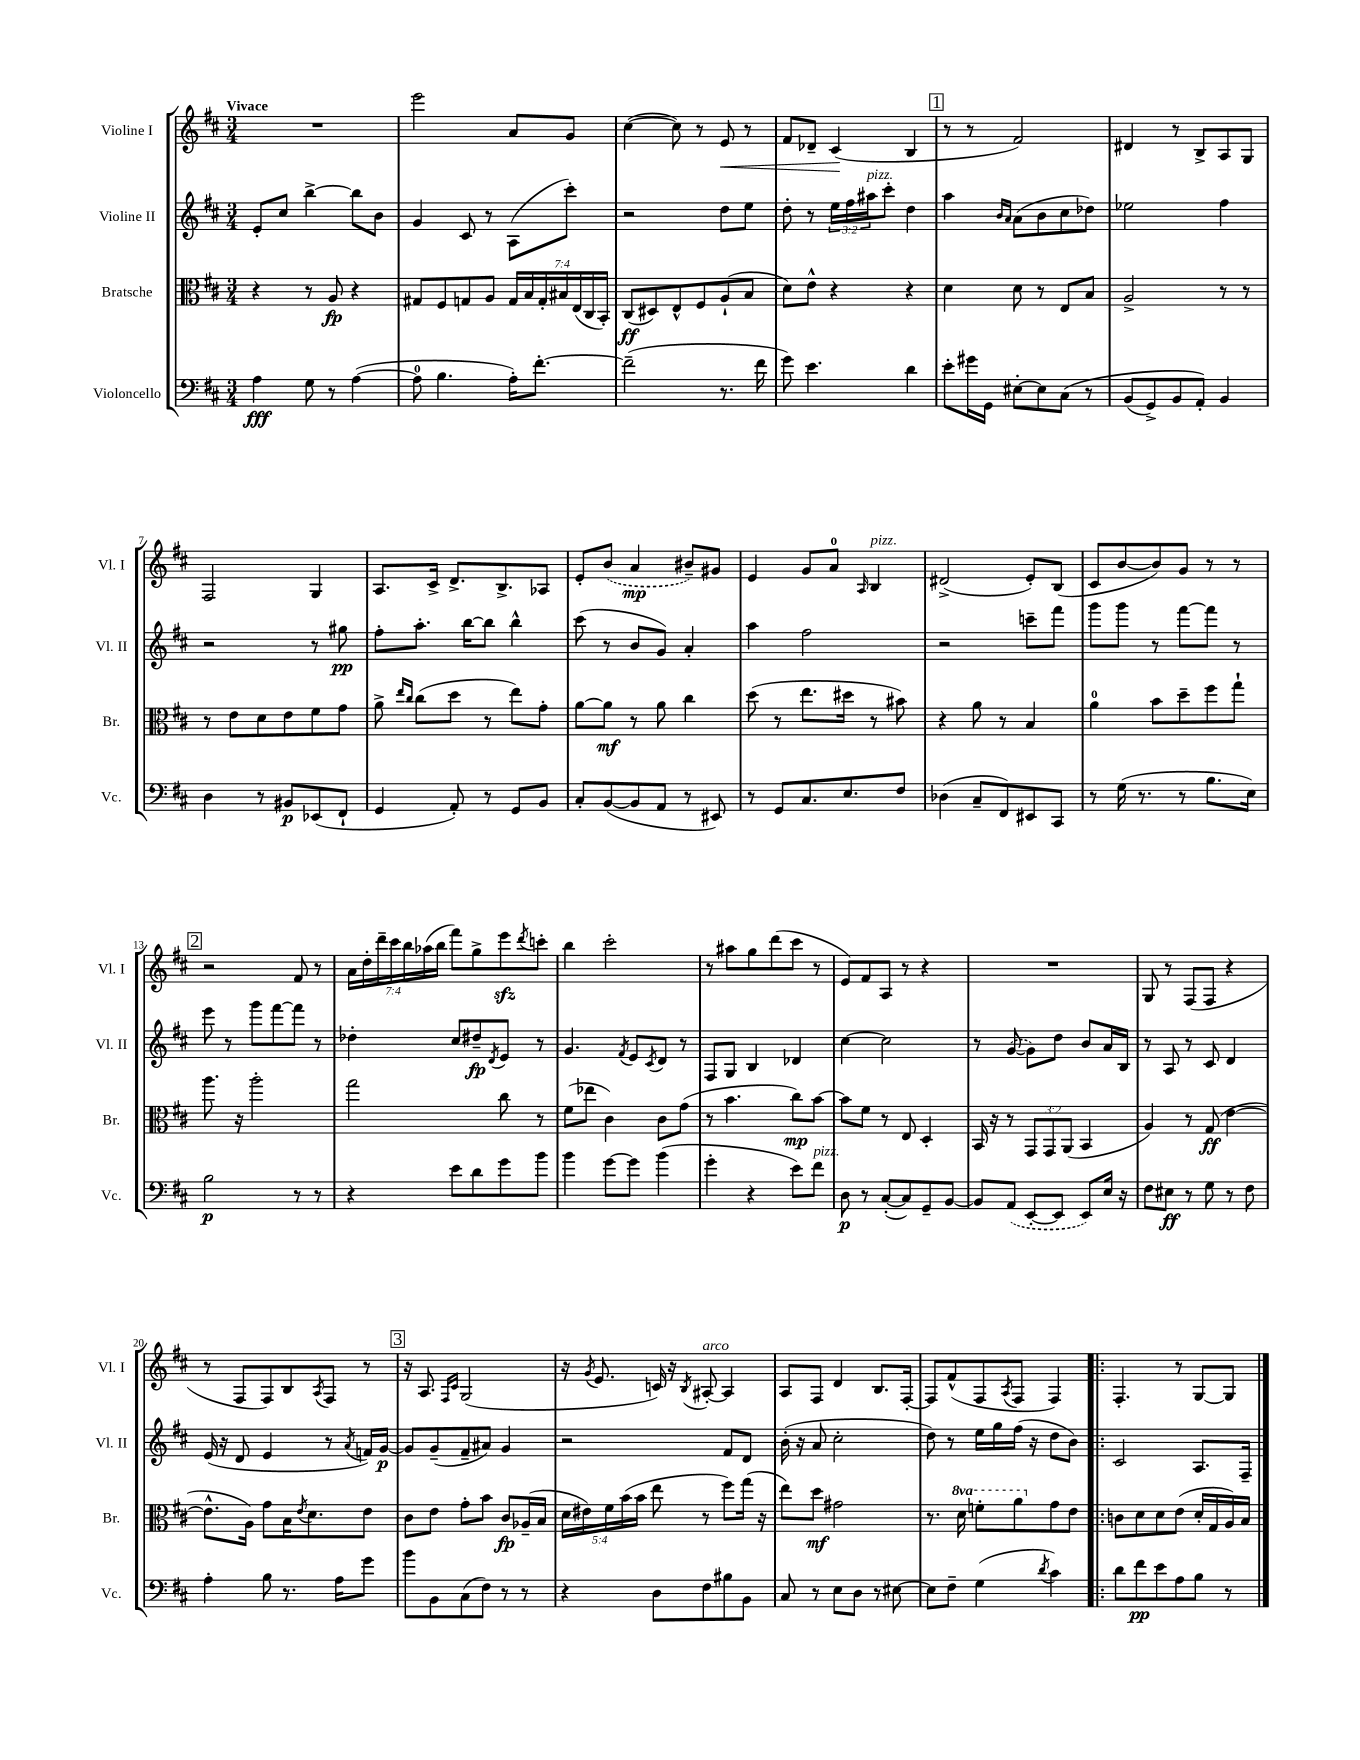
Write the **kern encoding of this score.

**kern	**dynam	**kern	**dynam	**kern	**dynam	**kern	**dynam
*part4	*part4	*part3	*part3	*part2	*part2	*part1	*part1
*staff4	*staff4	*staff3	*staff3	*staff2	*staff2	*staff1	*staff1
*I"Violoncello	*	*I"Bratsche	*	*I"Violine II	*	*I"Violine I	*
*I'Vc.	*	*I'Br.	*	*I'Vl. II	*	*I'Vl. I	*
*clefF4	*	*clefC3	*	*clefG2	*	*clefG2	*
*k[f#c#]	*	*k[f#c#]	*	*k[f#c#]	*	*k[f#c#]	*
*M3/4	*	*M3/4	*	*M3/4	*	*M3/4	*
=1	=1	=1	=1	=1	=1	=1	=1
!	!	!	!	!	!	!LO:TX:a:B:t=Vivace	!
4A\	fff	4r	.	8e'/L	.	2.r	.
.	.	.	.	8cc#/J	.	.	.
8G\	.	8r	.	[4bb^\	.	.	.
8r	.	8A/	fp	.	.	.	.
([4A\	.	4r	.	8bb\L]	.	.	.
.	.	.	.	8b\J	.	.	.
=2	=2	=2	=2	=2	=2	=2	=2
8A\]	.	8G#X/L	.	4g/	.	2eee\	.
4.B\	.	8F#/	.	.	.	.	.
.	.	8Gn/	.	8c#/	.	.	.
.	.	8A/J	.	8r	.	.	.
16A'\KL)	.	28G/LL	.	(8A\L	.	8a/L	.
.	.	28B/	.	.	.	.	.
[8.f#'\J	.	.	.	.	.	.	.
.	.	28G'/	.	.	.	.	.
.	.	28B#X/	.	.	.	.	.
.	.	.	.	8ccc#'\J)	.	8g/J	.
.	.	(28E/	.	.	.	.	.
.	.	28C#/	.	.	.	.	.
.	.	28BB'/JJ)	.	.	.	.	.
=3	=3	=3	=3	=3	=3	=3	=3
(2f#~\]	.	(8C#/L	ff	2r	.	([4cc#\	.
.	.	8D#X/)	.	.	.	.	.
.	.	8E^^/	.	.	.	8cc#\])	.
.	.	8F#/	.	.	.	8r	.
!	!	!	!	!	!	!	!LO:HP:b
8.r	.	(8A`/	.	8dd\L	.	8e/	<
.	.	8B/J	.	8ee\J	.	8r	.
16f#\	.	.	.	.	.	.	.
=4	=4	=4	=4	=4	=4	=4	=4
8g\)	.	8d\L)	.	8dd'\	.	8f#/L	.
4.e\	.	8e^^\J	.	8r	.	8d-X~/J	.
.	.	4r	.	24ee\LL	.	(4c#/	.
.	.	.	.	24ff#\	.	.	.
!	!	!	!	!LO:TX:a:i:t=pizz.	!	!	!
.	.	.	.	24aa#X\J	.	.	.
.	.	.	.	8ccc#'\J	.	.	.
4d\	.	4r	.	4dd\	.	4B/	[
!!LO:REH:place=s1:t=1
=5	=5	=5	=5	=5	=5	=5	=5
8e'\L	.	4d\	.	4aa\	.	8r	.
16g#X\L	.	.	.	.	.	8r	.
16GG\JJ	.	.	.	.	.	.	.
.	.	.	.	16qqb/LL	.	.	.
.	.	.	.	16qqa/JJ	.	.	.
[8E#X'\L	.	8d\	.	(8a\L	.	2f#/)	.
8E#\]	.	8r	.	8b\	.	.	.
(8C#\J	.	8E/L	.	8cc#\	.	.	.
8r	.	8B/J	.	8dd-X\J)	.	.	.
=6	=6	=6	=6	=6	=6	=6	=6
(8BB/L	.	2A^/	.	2ee-X\	.	4d#X/	.
8GG^/)	.	.	.	.	.	.	.
8BB/	.	.	.	.	.	8r	.
8AA'/J)	.	.	.	.	.	8B^/L	.
4BB/	.	8r	.	4ff#\	.	8A/	.
.	.	8r	.	.	.	8G/J	.
!!LO:LB:g=z
=7	=7	=7	=7	=7	=7	=7	=7
4D\	.	8r	.	2r	.	2F#/	.
.	.	8e\L	.	.	.	.	.
8r	.	8d\	.	.	.	.	.
8BB#X/L	p	8e\	.	.	.	.	.
(8EE-X/	.	8f#\	.	8r	.	4G/	.
8FF#`/J	.	8g\J	.	8gg#X\	pp	.	.
=8	=8	=8	=8	=8	=8	=8	=8
4GG/	.	8a^\	.	8ff#'\L	.	8.A/L	.
.	.	16qqee/LL	.	.	.	.	.
.	.	16qqcc#/JJ	.	.	.	.	.
.	.	(8cc#\L	.	8.aa'\J	.	.	.
.	.	.	.	.	.	16c#^/Jk	.
8AA'/)	.	8dd\J	.	.	.	8.d^/L	.
.	.	.	.	[16bb\KL	.	.	.
8r	.	8r	.	8bb\J]	.	.	.
.	.	.	.	.	.	8.B^/	.
8GG/L	.	8ee\L)	.	4bb^^\	.	.	.
8BB/J	.	8g'\J	.	.	.	8A-X/J	.
=9	=9	=9	=9	=9	=9	=9	=9
8C#'/L	.	[8a\L	.	(8ccc#\	.	8e'/L	.
([8BB/	.	8a\J]	mf	8r	.	(8b/J	.
8BB/]	.	8r	.	8b/L	.	4a/	mp
8AA/J	.	8a\	.	8g/J)	.	.	.
8r	.	4cc#\	.	4a'/	.	8b#X~/L)	.
8EE#X/)	.	.	.	.	.	8g#X/J	.
=10	=10	=10	=10	=10	=10	=10	=10
8r	.	(8dd\	.	4aa\	.	4e/	.
8GG/L	.	8r	.	.	.	.	.
8.C#/	.	8.ee\L	.	2ff#\	.	8g/L	.
.	.	.	.	.	.	8a/J	.
8.E/	.	16dd#X\Jk	.	.	.	.	.
.	.	.	.	.	.	16qqA/	.
!	!	!	!	!	!	!LO:TX:a:i:t=pizz.	!
.	.	8r	.	.	.	4B/	.
8F#/J	.	8b#X\)	.	.	.	.	.
=11	=11	=11	=11	=11	=11	=11	=11
(4D-X\	.	4r	.	2r	.	(2d#X^/	.
8C#~/L	.	8a\	.	.	.	.	.
8FF#/)	.	8r	.	.	.	.	.
8EE#X/	.	4B/	.	8cccn~\L	.	8e'/L)	.
8CC#/J	.	.	.	8fff#\J	.	(8B/J	.
=12	=12	=12	=12	=12	=12	=12	=12
8r	.	4a\	.	8ggg\L	.	8c#/L	.
(16G\	.	.	.	8ggg\J	.	[8b/	.
8.r	.	.	.	.	.	.	.
.	.	8b\L	.	8r	.	8b/])	.
8r	.	8dd~\	.	[8fff#\L	.	8g/J	.
8.B\L	.	8ff#\	.	8fff#\J]	.	8r	.
.	.	8gg`\J	.	8r	.	8r	.
16E\Jk)	.	.	.	.	.	.	.
!!LO:LB:g=z
!!LO:REH:place=s1:t=2
=13	=13	=13	=13	=13	=13	=13	=13
2B\	p	8.aa\	.	8eee\	.	2r	.
.	.	.	.	8r	.	.	.
.	.	16r	.	.	.	.	.
.	.	2aa'\	.	8ggg\L	.	.	.
.	.	.	.	[8fff#\	.	.	.
8r	.	.	.	8fff#\J]	.	8f#/	.
8r	.	.	.	8r	.	8r	.
=14	=14	=14	=14	=14	=14	=14	=14
4r	.	2gg\	.	4dd-X'\	.	28a\LL	.
.	.	.	.	.	.	28dd'\	.
.	.	.	.	.	.	28ddd~\	.
.	.	.	.	.	.	28ccc#\	.
.	.	.	.	.	.	28bb\	.
.	.	.	.	.	.	(28aa-X\	.
.	.	.	.	.	.	28bb\JJ	.
8e\L	.	.	.	8cc#/L	.	8fff#\L)	.
8d\	.	.	.	8dd#X~/	fp	8gg^\	.
.	.	.	.	8qd/	.	.	.
8g\	.	8cc#\	.	8e/J	.	8eeezz\	.
.	.	.	.	.	.	8qddd/	.
8b\J	.	8r	.	8r	.	8cccn'\J	.
=15	=15	=15	=15	=15	=15	=15	=15
4b\	.	(8f#\L	.	4.g/	.	4bb\	.
.	.	8ee-X\J	.	.	.	.	.
[8g\L	.	4c#\)	.	.	.	2ccc#'\	.
.	.	.	.	8qf#/	.	.	.
8g\J]	.	.	.	8e/L	.	.	.
.	.	.	.	8qc#/	.	.	.
(4b\	.	8c#\L	.	8d/J	.	.	.
.	.	(8g\J	.	8r	.	.	.
=16	=16	=16	=16	=16	=16	=16	=16
4g'\	.	8r	.	8F#/L	.	8r	.
.	.	4.b\	.	8G/J	.	8aa#X\L	.
4r	.	.	.	4B/	.	8gg\	.
.	.	.	.	.	.	(8ddd\	.
8e\L)	.	8cc#\L)	mp	4d-X/	.	8ccc#\J	.
!LO:TX:a:i:t=pizz.	!	!	!	!	!	!	!
8f#\J	.	[8b\J	.	.	.	8r	.
=17	=17	=17	=17	=17	=17	=17	=17
8D\	p	8b\L]	.	[4cc#\	.	8e/L)	.
8r	.	8f#\J	.	.	.	8f#/	.
([8C#'/L	.	8r	.	2cc#\]	.	8A/J	.
8C#/])	.	8E/	.	.	.	8r	.
8GG~/	.	4D'/	.	.	.	4r	.
[8BB/J	.	.	.	.	.	.	.
=18	=18	=18	=18	=18	=18	=18	=18
8BB/L]	.	16BB/	.	8r	.	2.r	.
.	.	16r	.	.	.	.	.
(8AA/J	.	8r	.	([8g/	.	.	.
[8EE'/L	.	12GG/L	.	8g\L])	.	.	.
.	.	12GG/	.	.	.	.	.
8EE/J]	.	.	.	8dd\J	.	.	.
.	.	(12AA/J	.	.	.	.	.
8EE/L)	.	4BB/	.	8b/L	.	.	.
16E/Jk	.	.	.	16a/L	.	.	.
16r	.	.	.	16B/JJ	.	.	.
=19	=19	=19	=19	=19	=19	=19	=19
8F#\L	.	4A/)	.	8r	.	8G/	.
8E#X\J	ff	.	.	8A/	.	8r	.
8r	.	8r	.	8r	.	(8F#/L	.
8G\	.	(8G/	ff	8c#/	.	8F#/J	.
8r	.	[4e\	.	4d/	.	4r	.
8F#\	.	.	.	.	.	.	.
!!LO:LB:g=z
=20	=20	=20	=20	=20	=20	=20	=20
4A'\	.	8.e^^\L]	.	(16e/	.	8r	.
.	.	.	.	16r	.	.	.
.	.	.	.	8d/	.	8F#/L	.
.	.	16A\Jk)	.	.	.	.	.
8B\	.	8g\L	.	4e/	.	8F#/)	.
8.r	.	16B\K	.	.	.	8B/	.
.	.	8qe/	.	.	.	.	.
.	.	8.d\	.	.	.	.	.
.	.	.	.	.	.	8qA/	.
.	.	.	.	8r	.	8F#/J	.
16A\KL	.	.	.	.	.	.	.
.	.	.	.	8qa/	.	.	.
8g\J	.	8e\J	.	16fn/LL)	.	8r	.
.	.	.	.	[16g/JJ	p	.	.
!!LO:REH:place=s1:t=3
=21	=21	=21	=21	=21	=21	=21	=21
8b\L	.	8c#\L	.	8g/L]	.	16r	.
.	.	.	.	.	.	8.A/	.
8BB\	.	8e\J	.	(8g~/	.	.	.
.	.	.	.	.	.	16qqF#/LL	.
.	.	.	.	.	.	16qqc#/JJ	.
(8C#\	.	8g'\L	.	8f#~/	.	(2G/	.
8F#\J)	.	8b\J	.	8a#X/J)	.	.	.
8r	.	8c#/L	fp	4g/	.	.	.
8r	.	(16A-X~/L	.	.	.	.	.
.	.	16B/JJ	.	.	.	.	.
=22	=22	=22	=22	=22	=22	=22	=22
4r	.	20d\LL	.	2r	.	16r	.
.	.	20e#X\)	.	.	.	.	.
.	.	.	.	.	.	8qg/	.
.	.	.	.	.	.	8.e/	.
.	.	20f#\	.	.	.	.	.
.	.	(20b\	.	.	.	.	.
.	.	20b\JJ	.	.	.	.	.
8D\L	.	8ee\	.	.	.	16cn/)	.
.	.	.	.	.	.	16r	.
.	.	.	.	.	.	8qB/	.
!	!	!	!	!	!	!LO:TX:a:i:t=arco	!
8F#\	.	8r	.	.	.	[8A#X'/	.
8B#X\	.	8ff#\L)	.	8f#/L	.	4A#/]	.
8BB\J	.	(16gg\Jk	.	8d/J	.	.	.
.	.	16r	.	.	.	.	.
=23	=23	=23	=23	=23	=23	=23	=23
8C#/	.	8ee\L)	.	(16b'\	.	8A/L	.
.	.	.	.	16r	.	.	.
8r	.	8dd\J	mf	8a/	.	8F#/J	.
8E\L	.	2g#X\	.	2cc#'\	.	4d/	.
8D\J	.	.	.	.	.	.	.
8r	.	.	.	.	.	8.B/L	.
[8E#X\	.	.	.	.	.	.	.
.	.	.	.	.	.	[16F#'/Jk	.
=24	=24	=24	=24	=24	=24	=24	=24
8E#\L]	.	8.r	.	8dd\)	.	8F#/L]	.
8F#~\J	.	.	.	8r	.	(8f#^^/	.
*	*	*8va	*	*	*	*	*
.	.	16dd\	.	.	.	.	.
(4G\	.	8ffn'\L	.	16ee\LL	.	8F#/	.
.	.	.	.	16gg\	.	.	.
.	.	.	.	.	.	8qA/	.
.	.	8aa\	.	(16ff#\JJ	.	8F#/J	.
.	.	.	.	16r	.	.	.
8qd/	.	.	.	.	.	.	.
*	*	*X8va	*	*	*	*	*
4c#\)	.	8g\	.	8dd\L	.	4F#/)	.
.	.	8e\J	.	8b\J)	.	.	.
=25!|:	=25!|:	=25!|:	=25!|:	=25!|:	=25!|:	=25!|:	=25!|:
8d\L	.	8cn\L	.	2c#/	.	4.F#'/	.
8f#\	pp	8d\	.	.	.	.	.
8e\	.	8d\	.	.	.	.	.
8A\	.	(8e\J	.	.	.	8r	.
8B\J	.	16d'/LL	.	8.A/L	.	[8G/L	.
.	.	16G/	.	.	.	.	.
8r	.	16A/)	.	.	.	8G/J]	.
.	.	16B/JJ	.	16F#~/Jk	.	.	.
==	==	==	==	==	==	==	==
*-	*-	*-	*-	*-	*-	*-	*-
